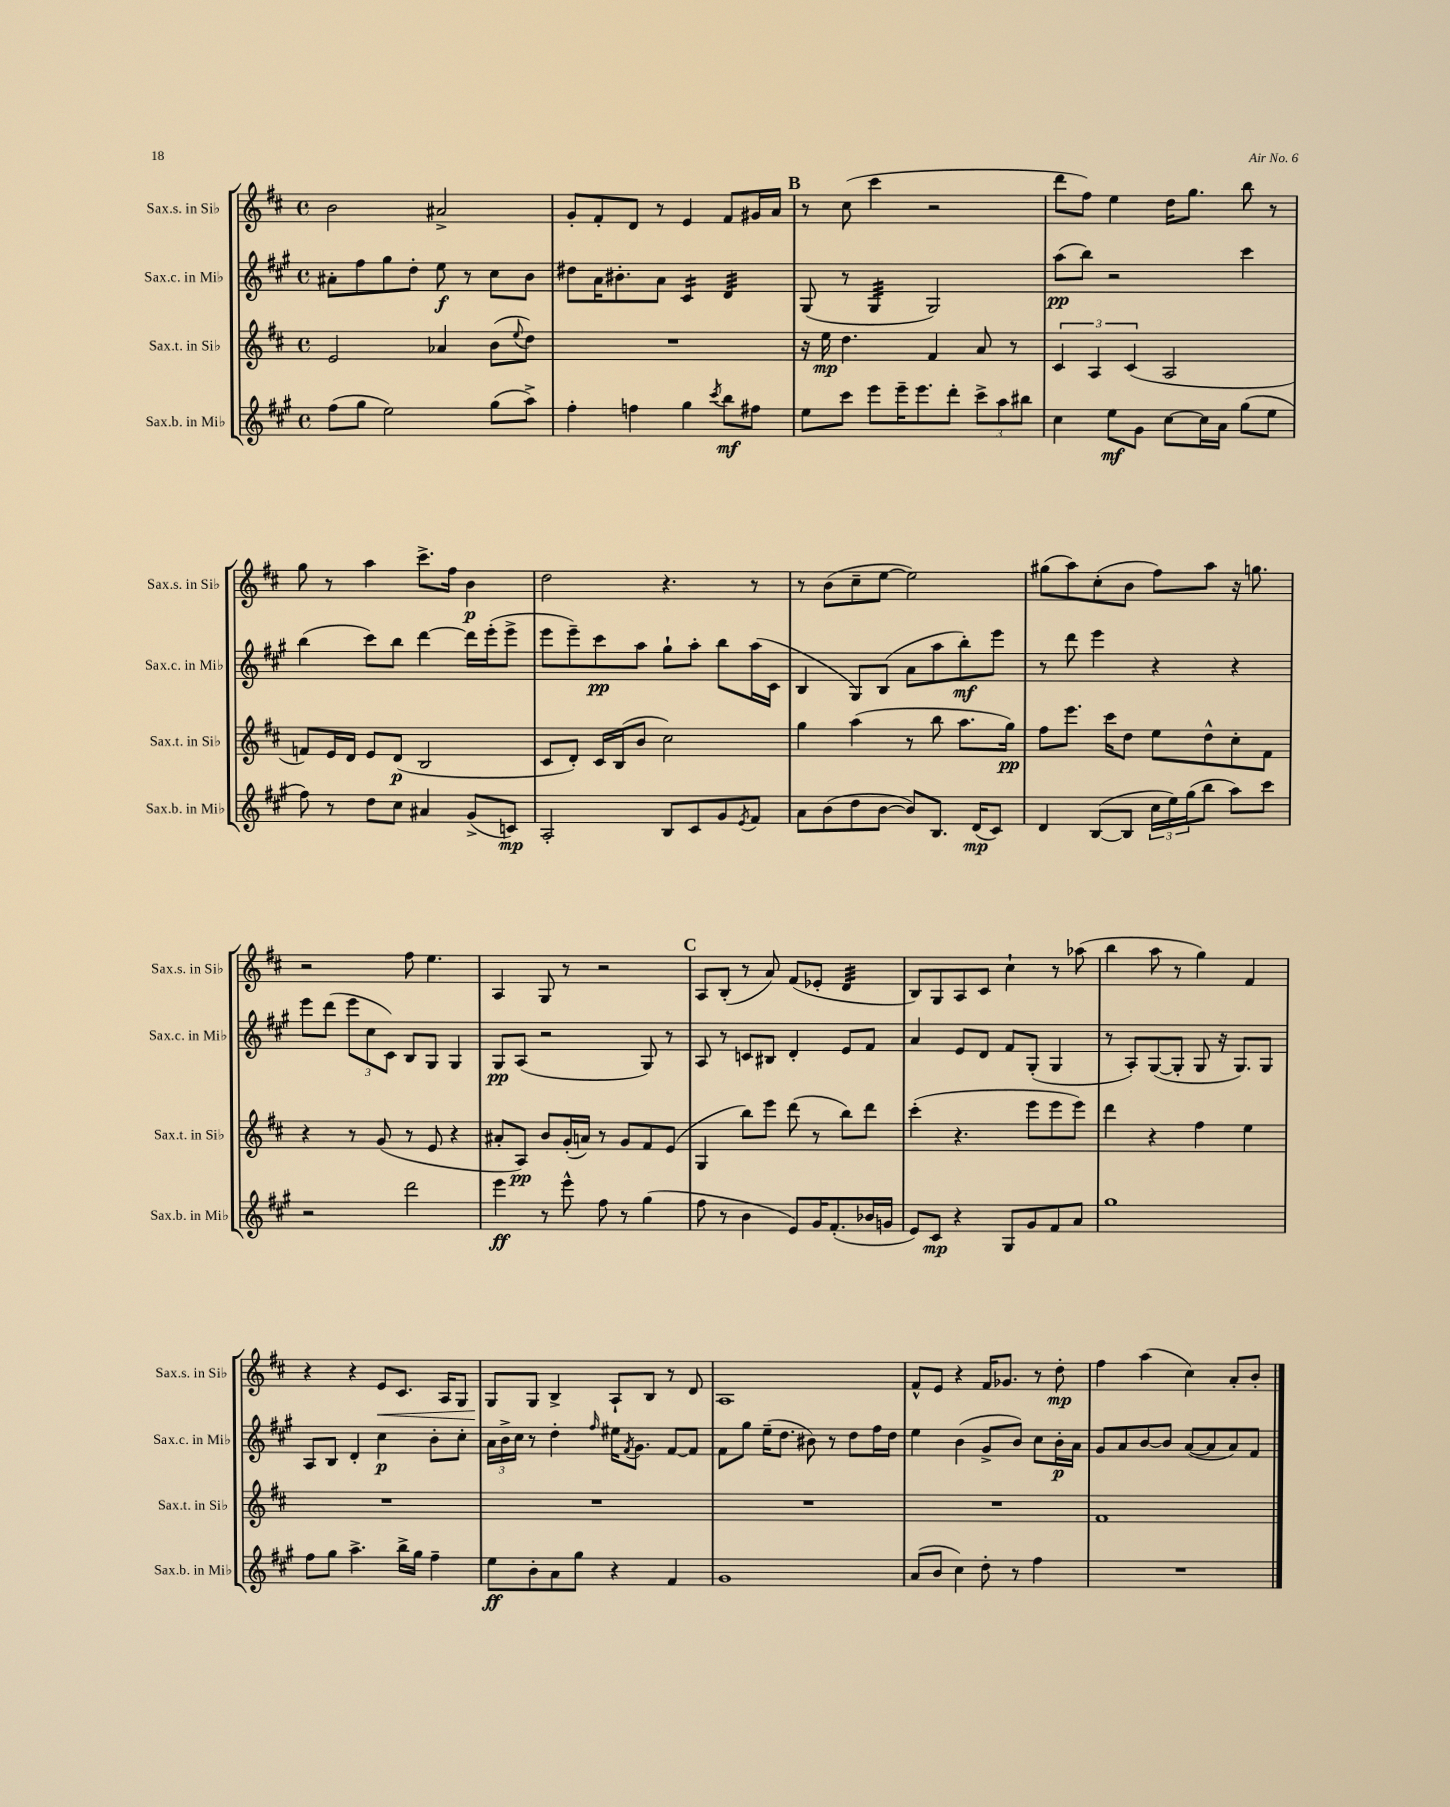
<<
\new StaffGroup <<
\new Staff = "s0" \with { instrumentName = "Sax.s. in Sib" shortInstrumentName = "Sax.s. in Sib" } {
    \clef treble \key d \major \defaultTimeSignature \time 4/4
    b'2 ais'2-> |
    g'8-. fis'8-. d'8 r8 e'4 fis'8 gis'16 a'16 |
    \mark \markup { \bold "B" } r8 cis''8( cis'''4 r2 |
    d'''8 fis''8) e''4 d''16 g''8. b''8 r8 |
    g''8 r8 a''4 cis'''8.-> fis''16 b'4\p |
    d''2 r4. r8 |
    r8 b'8( cis''8-- e''8~ e''2) |
    gis''8( a''8) cis''8-.( b'8 fis''8) a''8 r16 g''8. |
    r2 fis''8 e''4. |
    a4 g8 r8 r2 |
    \mark \markup { \bold "C" } a8 b8-.( r8 a'8) fis'8( ees'8-. d'4:32 |
    b8) g8 a8 cis'8 cis''4-! r8 aes''8( |
    b''4 a''8 r8 g''4) fis'4 |
    r4 r4 e'8\< cis'8. a16 g8 |
    g8\! g8 b4-> a8-! b8 r8 d'8 |
    a1 |
    fis'8-^ e'8 r4 fis'16 ges'8. r8 d''8-.\mp |
    fis''4 a''4( cis''4) a'8-. b'8-. \bar "|." |
}
\new Staff = "s1" \with { instrumentName = "Sax.c. in Mib" shortInstrumentName = "Sax.c. in Mib" } {
    \clef treble \key a \major \defaultTimeSignature \time 4/4
    ais'8-. fis''8 gis''8 d''8-. e''8\f r8 cis''8 b'8 |
    dis''8 a'16 bis'8.-. a'8 cis'4:16 d'4:32 |
    \mark \markup { \bold "B" } gis8( r8 gis4:32 gis2) |
    a''8\pp( b''8) r2 cis'''4 |
    b''4( cis'''8) b''8 d'''4~ d'''16 e'''16-.( e'''8-> |
    e'''8 e'''8--) cis'''8\pp a''8 gis''8-! a''8-. b''8 a''16( cis'16 |
    b4 gis8) b8( a'8 a''8 b''8-.\mf) e'''8 |
    r8 d'''8 e'''4 r4 r4 |
    e'''8 d'''8( \tuplet 3/2 { e'''8 cis''8 cis'8) } b8 gis8 gis4 |
    gis8\pp a8( r2 gis8) r8 |
    \mark \markup { \bold "C" } a8 r8 c'8 bis8 d'4-. e'8 fis'8 |
    a'4 e'8 d'8 fis'8 gis8-.( gis4 |
    r8 a8-.) gis8~( gis8-. gis8 r16 gis8.) gis8 |
    a8 b8 d'4-. cis''4\p b'8-. cis''8-. |
    \tuplet 3/2 { a'16 b'16-> cis''16 } r8 d''4-. \grace { fis''16 } eis''16 \acciaccatura { fis'8 } gis'8. fis'8~ fis'8 |
    fis'8 gis''8 e''16--( d''8. bis'8) r8 d''8 fis''16 d''16 |
    e''4 b'4( gis'8-> b'8) cis''8 b'16-.\p a'16 |
    gis'8 a'8 b'8~ b'8 a'8~( a'8 a'8) fis'8 \bar "|." |
}
\new Staff = "s2" \with { instrumentName = "Sax.t. in Sib" shortInstrumentName = "Sax.t. in Sib" } {
    \clef treble \key d \major \defaultTimeSignature \time 4/4
    e'2 aes'4 b'8( \appoggiatura { e''8 } d''8) |
    R1 |
    \mark \markup { \bold "B" } r16 e''16\mp d''4. fis'4 a'8 r8 |
    \tuplet 3/2 { cis'4 a4 cis'4( } a2 |
    f'8) e'16 d'16 e'8 d'8\p( b2 |
    cis'8 d'8-.) cis'16 b16( b'8 cis''2) |
    g''4 a''4( r8 b''8 a''8. g''16\pp) |
    fis''8 e'''8. cis'''16 d''8 e''8 d''8-^ cis''8-. fis'8 |
    r4 r8 g'8( r8 e'8 r4 |
    ais'8-. a8\pp) b'8 g'16-.( a'16) r8 g'8 fis'8 e'8( |
    \mark \markup { \bold "C" } g4 b''8) e'''8 d'''8( r8 b''8) d'''8 |
    cis'''4-.( r4. e'''8 e'''8 e'''8) |
    d'''4 r4 fis''4 e''4 |
    R1 |
    R1 |
    R1 |
    R1 |
    fis'1 \bar "|." |
}
\new Staff = "s3" \with { instrumentName = "Sax.b. in Mib" shortInstrumentName = "Sax.b. in Mib" } {
    \clef treble \key a \major \defaultTimeSignature \time 4/4
    fis''8( gis''8 e''2) gis''8( a''8->) |
    fis''4-. f''4 gis''4 \acciaccatura { cis'''8 } b''8\mf fis''8 |
    \mark \markup { \bold "B" } e''8 cis'''8 e'''8 e'''16-- e'''8. d'''8-. \tuplet 3/2 { cis'''8-> a''8 bis''8 } |
    cis''4 e''8\mf gis'8 cis''8~ cis''16 a'16 gis''8( e''8 |
    fis''8) r8 d''8 cis''8 ais'4 gis'8->( c'8\mp) |
    a2-. b8 cis'8 gis'8 \acciaccatura { e'8 } fis'8 |
    a'8 b'8( d''8 b'8~ b'8) b8. d'16\mp( cis'8) |
    d'4 b8~( b8 \tuplet 3/2 { cis''16 e''16) gis''16( } b''8 a''8) cis'''8 |
    r2 d'''2 |
    e'''4\ff r8 e'''8-^ fis''8 r8 gis''4( |
    \mark \markup { \bold "C" } fis''8 r8 b'4 e'8) gis'16 fis'8.-.( bes'16 g'16 |
    e'8) cis'8\mp r4 gis8 gis'8 fis'8 a'8 |
    gis''1 |
    fis''8 gis''8 a''4.-> b''16-> gis''16 fis''4-- |
    e''8\ff b'8-. a'8 gis''8 r4 fis'4 |
    gis'1 |
    a'8( b'8 cis''4) d''8-. r8 fis''4 |
    R1 \bar "|." |
}
>>
>>
\layout { \context { \Score \remove "Bar_number_engraver" } }
